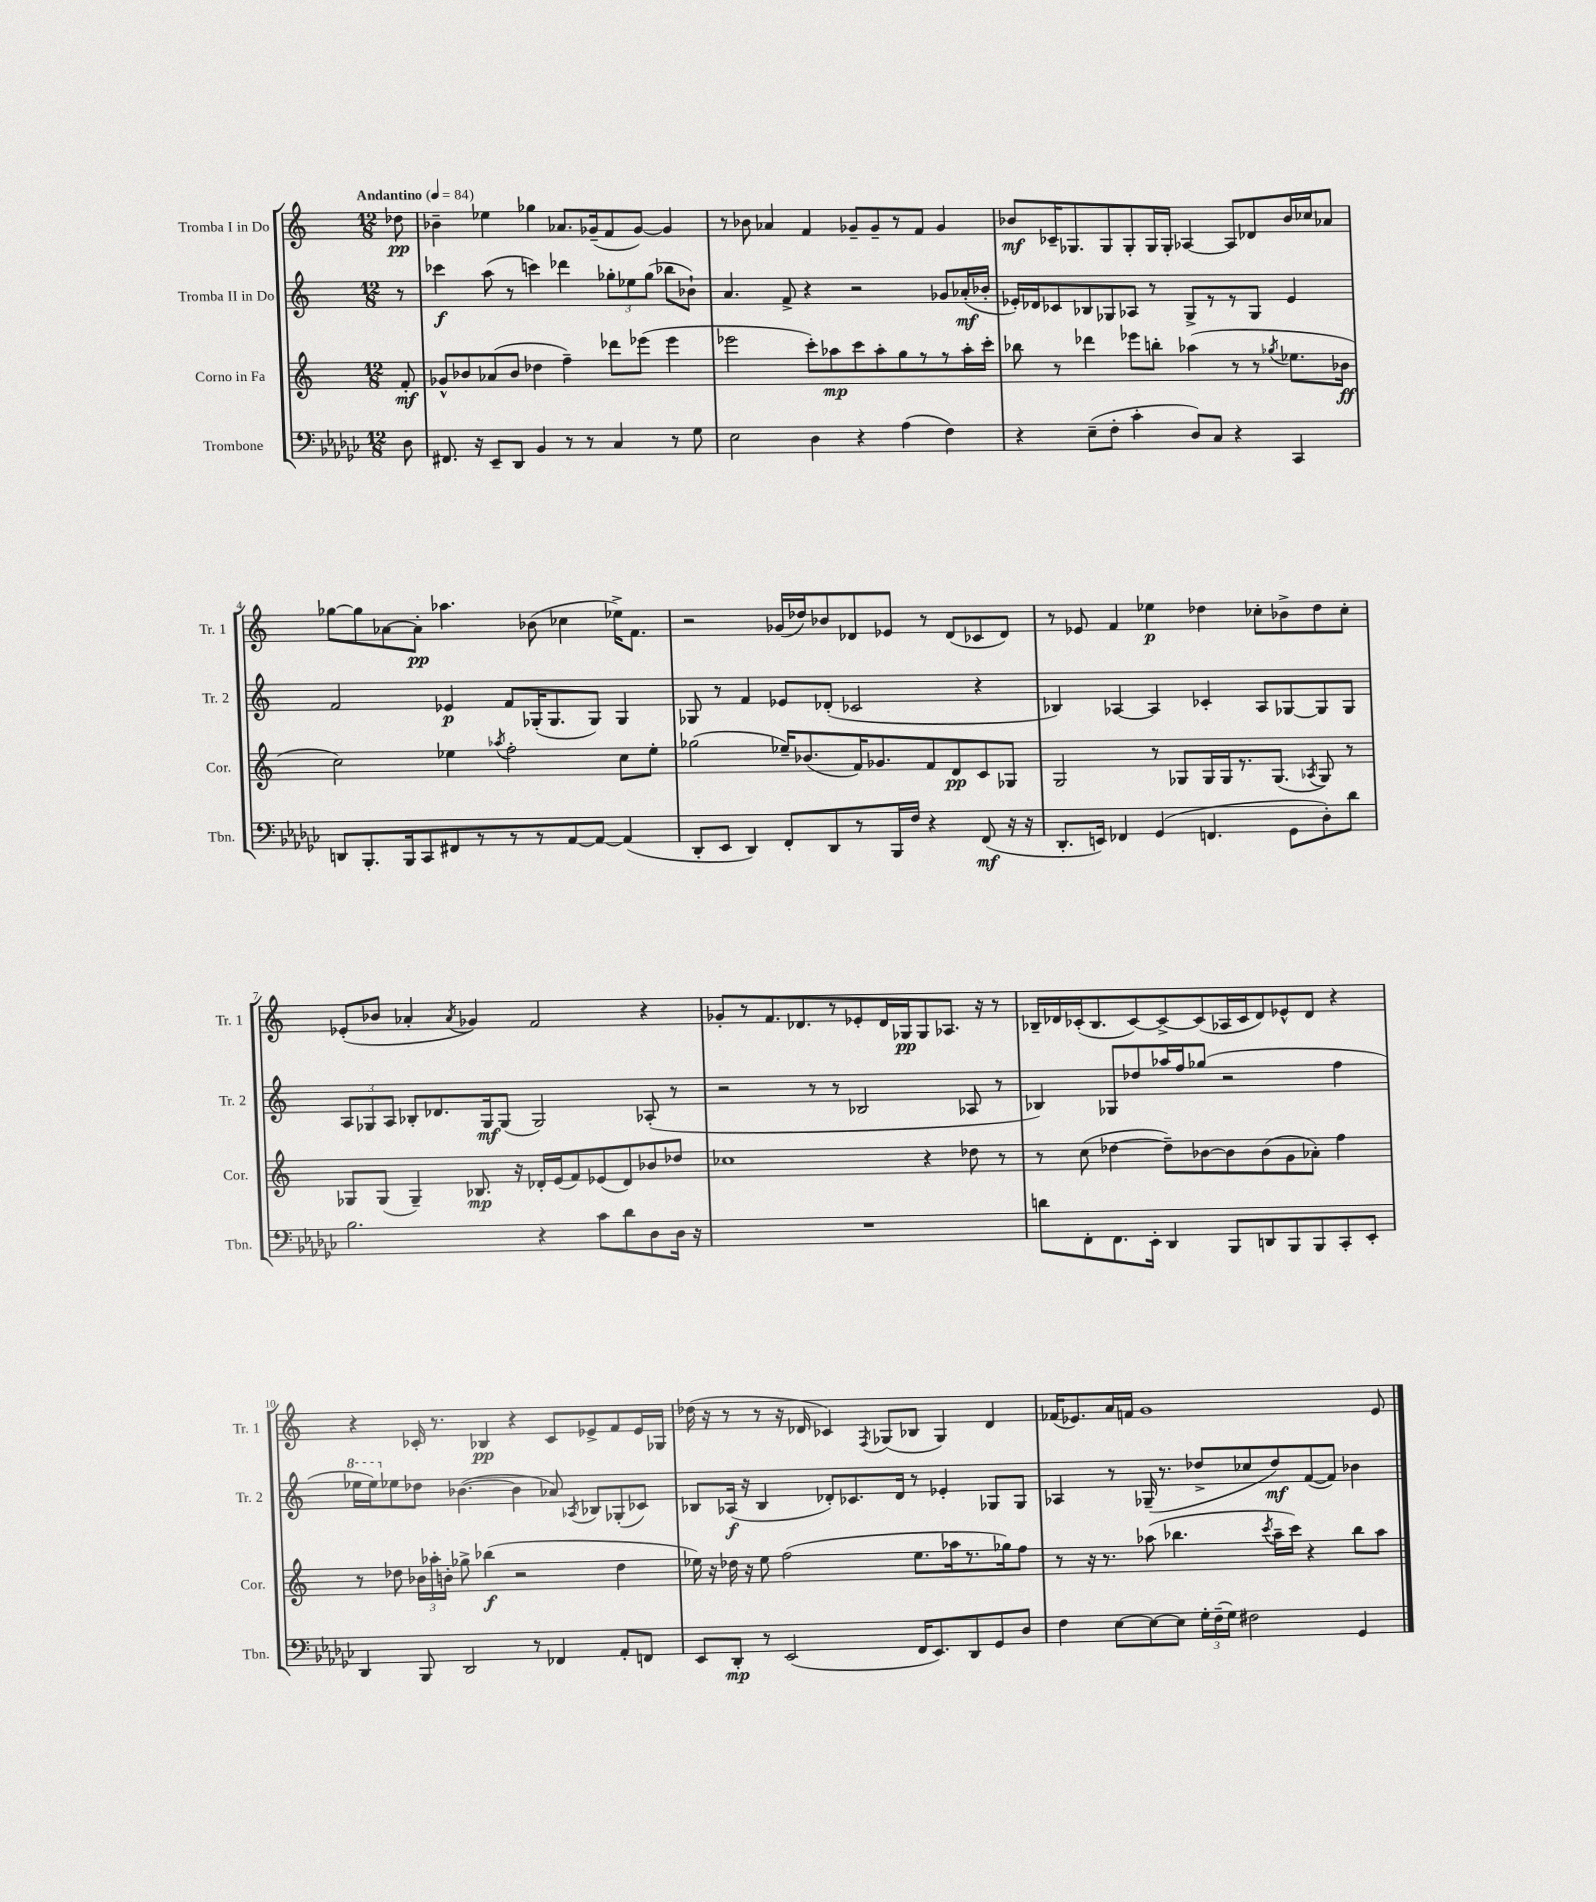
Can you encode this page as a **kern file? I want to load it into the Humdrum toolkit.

**kern	**kern	**kern	**kern
*staff4	*staff3	*staff2	*staff1
*clefF4	*clefG2	*clefG2	*clefG2
*k[b-e-a-d-g-c-]	*k[]	*k[]	*k[]
*M12/8	*M12/8	*M12/8	*M12/8
*MM84	*MM84	*MM84	*MM84
8D-	8f'	8r	8dd-
=	=	=	=
8.FF#	8g-^^	4ccc-	4b-~
.	8b-	.	.
16r	.	.	.
8EE-~	(8a-	(8aa	4ee-
8DD-	8b-	8r	.
4BB-	4dd-	4ccc)	4gg-
8r	4ff~)	4ddd-	8.a-
8r	.	.	.
.	.	.	(16g-~
4C-	8ddd-	12gg-'	8f
.	.	12ee-	.
.	(8eee-	.	[8g-)
.	.	(12gg-	.
8r	4eee-	8bb-	4g-]
8G-	.	8b-`)	.
=	=	=	=
2E-	2eee-	4.a	8r
.	.	.	8b-
.	.	.	4a-
.	.	8f^	.
4D-	8ccc')	4r	4f
.	8aa-	.	.
4r	8ccc	2r	8g-~
.	8aa-'	.	8g-~
(4A-	8gg	.	8r
.	8r	.	8f
4F)	8r	8g-	4g-
.	16aa-'	(16a-'	.
.	16ccc'	16b-'	.
=	=	=	=
4r	8bb-	16e-')	8b-
.	.	16d-	.
.	8r	8c-	16c-~
.	.	.	8.G-
(8E-~	4ddd-	8B-	.
8F'	.	8G-	8G-
4c-'	8eee-	8A-	8G-'
.	8bb'	8r	16G-
.	.	.	16G-'
8D-)	(4aa-	8G-^	[4A-
8C-	.	8r	.
4r	8r	8r	8A-]
.	8r	8G-	8d-
.	8qgg-	.	.
4CC-	8.ee-	4e-	16b-
.	.	.	16cc-
.	.	.	8a-
.	16b-	.	.
=	=	=	=
8DD	2cc)	2f	[8gg-
8.BBB-'	.	.	8gg-]
.	.	.	[8a-
16BBB-	.	.	.
8CC-	.	.	8a-']
8FF#	4ee-	4e-	4.aa-
8r	.	.	.
.	8qaa-	.	.
8r	2ff'	8f	.
8r	.	(16G-'	(8b-
.	.	8.G-	.
[8AA-	.	.	4cc-
8AA-_	.	8G-)	.
(4AA-]	8cc	4G-	16ee-^)
.	.	.	8.f
.	8ee-'	.	.
=	=	=	=
8DD-'	(2gg-	8G-	2r
8EE-	.	8r	.
4DD-)	.	4f	.
8FF'	16ee-~)	8e-	(16g-
.	(8.b-	.	16dd-)
8DD-	.	(8d-'	8b-
8r	16f)	2c-	8d-
.	8.g-	.	.
16BBB-	.	.	8e-
16F	.	.	.
4r	8f	.	8r
.	8d	.	(8d-
(8FF	8c	4r	8c-
16r	8G-	.	8d-)
16r	.	.	.
=	=	=	=
8.DD-'	2G	4B-)	8r
.	.	.	8e-
16EE)	.	.	.
4FF-	.	[4A-	4f
(4GG-	8r	4A-]	4ee-
.	8G-	.	.
4.FF	16G-	4c-'	4dd-
.	16G-	.	.
.	8.r	.	.
.	.	8A-	8cc-'
.	(8.G-	.	.
8GG-	.	[8G-	8b-^
.	8qA-	.	.
8D-')	8G-)	8G-]	8dd-
8d-	8r	8G-	8cc-'
=	=	=	=
2.B-	8G-	12A	(8e-'
.	.	12G-	.
.	(8G-	.	8b-
.	.	12A	.
.	4G-~)	8B-'	4a-'
.	.	8.d-	.
.	.	.	8qa-
.	8.B-	.	4g-)
.	.	16G-	.
.	.	(8G-	.
.	16r	.	.
4r	16d-'	2G-)	2f
.	(16e	.	.
.	8f)	.	.
8c-	(8e-	.	.
8d-	8d-)	.	.
8D-	8b-	(8A-'	4r
16D-	8dd-	8r	.
16r	.	.	.
=	=	=	=
1.r	1cc-	2r	8g-'
.	.	.	8r
.	.	.	8.f
.	.	.	8.d-
.	.	8r	.
.	.	8r	8r
.	.	2B-	8e-'
.	.	.	16d-
.	.	.	16G-
.	4r	.	8G-
.	.	.	8.A-
.	8dd-	8A-	.
.	.	.	16r
.	8r	8r	8r
=	=	=	=
8d	8r	4B-)	16B-~
.	.	.	16d-
8FF'	(8cc	.	(16c-'
.	.	.	8.B-
8.FF	[4dd-	8G-	.
.	.	8dd-	[8c-)
16EE-'	.	.	.
4DD-	8dd-~])	16aa-	8c-^_
.	.	16ff	.
.	[8b-	(8gg-	(8c-]
8BBB-	8b-]	2r	16A-
.	.	.	16c-
8DD	(8b-	.	8d-)
8BBB-	8g	.	8e-^^
8BBB-	8a-')	.	8d-
8CC-'	4ff	4ff	4r
8EE-'	.	.	.
=	=	=	=
4DD-	8r	16eee-	4r
.	.	16eee-)	.
.	8dd-	8ee-	.
8BBB-	24b-	8dd-	16c-'
.	24aa-'	.	.
.	.	.	8.r
.	24b'	.	.
2DD-	8gg-^	([4.b-	.
.	(4bb-	.	4B-
.	2r	4b-]	4r
8r	.	.	.
4FF-	.	8a-)	8c-
.	.	8qA-	.
.	.	8B-	8e-^
8AA-'	4dd-	(8G-'	8f
8FF	.	8c-)	16e-
.	.	.	16G-
=	=	=	=
8EE-	16ee-)	8B-	(16dd-
.	16r	.	16r
8DD-'	16dd-	(16A-	8r
.	16r	16r	.
8r	8ee-	4B-	8r
(2EE-	(2ff	.	16r
.	.	.	16d-
.	.	8d-')	4c-)
.	.	8.c-	.
.	.	.	8qF
.	.	.	(8G-
.	.	16d-	.
16FF	8.ee-	8r	8B-
8.EE-)	.	.	.
.	.	4e-'	4G-)
.	16aa-	.	.
8DD-	8.r	.	.
8GG-	.	8G-	4d-
.	16gg-)	.	.
8D-	8ff	8G-	.
=	=	=	=
4F	8r	4A-	(16f-
.	.	.	8.e-)
.	16r	.	.
.	8.r	.	.
[8E-	.	8r	16a
.	.	.	16f
8E-_	(8aa-	(16G-~	1g
.	.	8.r	.
8E-]	4.bb-	.	.
24G-'	.	8dd-^	.
(24F~	.	.	.
24G-)	.	.	.
2F#	.	8cc-	.
.	8qccc	.	.
.	16aa-~	8dd-)	.
.	16ccc)	.	.
.	4r	([8f	.
.	.	8f])	.
4GG-	8bb-	4b-	.
.	8aa-	.	8e-
==	==	==	==
*-	*-	*-	*-
